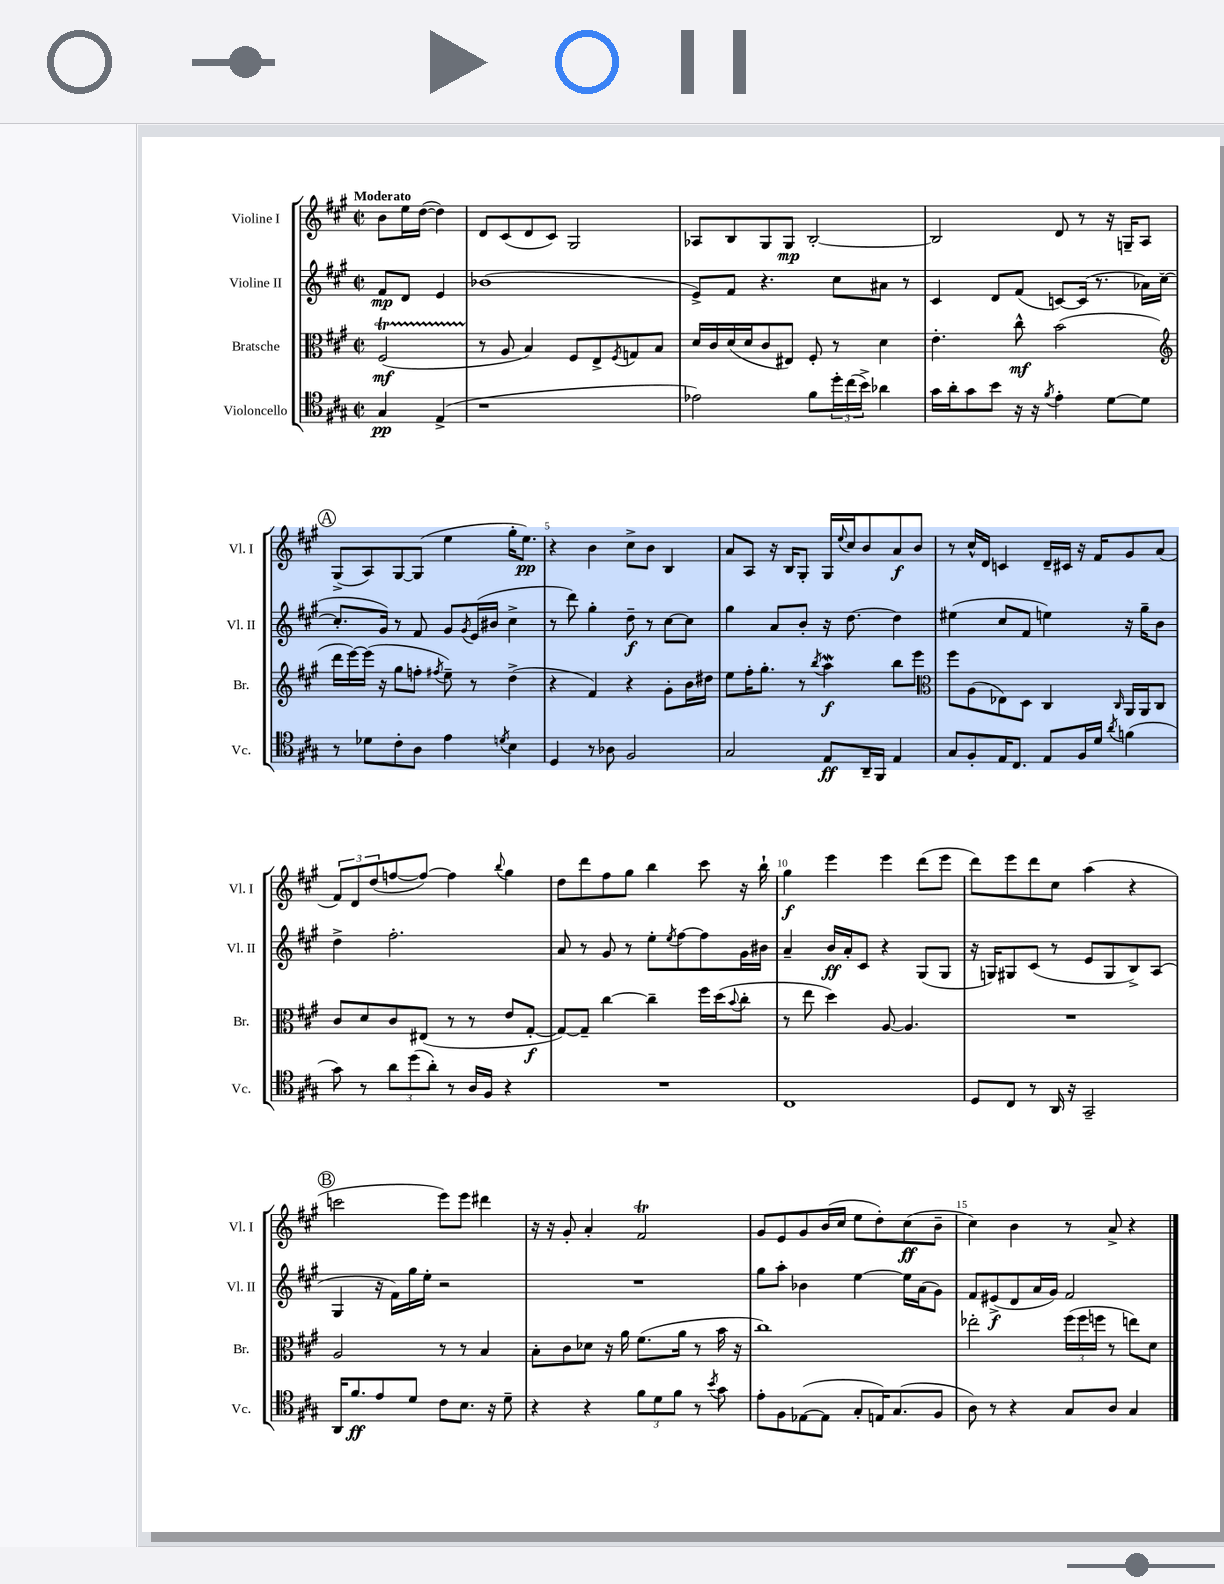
<<
\new StaffGroup <<
\new Staff = "s0" \with { instrumentName = "Violine I" shortInstrumentName = "Vl. I" } {
    \clef treble \key a \major \defaultTimeSignature \time 2/2 \partial 2 \tempo "Moderato"
    b'8 e''16 d''16~( d''4) |
    d'8 cis'8( d'8 cis'8) gis2 |
    aes8 b8 gis8 gis8\mp b2~-. |
    b2 d'8 r8 r16 g16-- a8 |
    \mark \markup { \circle "A" } gis8->( a8) gis8~ gis8( e''4 gis''16-. e''8.\pp) |
    r4 b'4 cis''8-> b'8 b4 |
    a'8 a8 r16 b16 gis8-. gis16 \appoggiatura { e''8 } cis''16 b'8 a'8\f b'8 |
    r8 cis''16-^ d'16 c'4 d'16-- cis'16 r16 fis'16 gis'8 a'8( |
    \tuplet 3/2 { fis'8) d'8 d''8( } f''8~ f''8~) f''4 \appoggiatura { b''8 } gis''4 |
    d''8 d'''8 fis''8 gis''8 b''4 cis'''8 r16 b''16-! |
    gis''4\f e'''4 e'''4 d'''8( e'''8 |
    d'''8) e'''8 d'''8 cis''8 a''4( r4 |
    \mark \markup { \circle "B" } c'''2 e'''8) e'''8 dis'''4 |
    r16 r16 gis'8-. a'4-. fis'2\trill |
    gis'8 e'8 gis'8 b'16( cis''16 e''8 d''8-.) cis''8\ff( b'8-- |
    cis''4) b'4 r8 a'8-> r4 \bar "|." |
}
\new Staff = "s1" \with { instrumentName = "Violine II" shortInstrumentName = "Vl. II" } {
    \clef treble \key a \major \defaultTimeSignature \time 2/2 \partial 2
    fis'8\mp d'8 e'4 |
    bes'1( |
    e'8->) fis'8 r4. cis''8 ais'8 r8 |
    cis'4 d'8 fis'8( c'8~) c'16( r8. aes'16) cis''16~( |
    \mark \markup { \circle "A" } cis''8.-. gis'16) r8 fis'8 gis'8 \acciaccatura { gis'8 } e'16( bis'16 cis''4-> |
    r8 d'''8) gis''4-. d''8--\f r8 cis''8~ cis''8 |
    gis''4 a'8 b'8-. r16 d''8.~ d''4 |
    eis''4( cis''8 fis'8 e''4) r16 gis''16-- b'8 |
    d''4-> fis''2.-. |
    a'8 r8 gis'8 r8 e''8-. \acciaccatura { e''8 } fis''8~ fis''8 gis'16 bis'16 |
    a'4-- b'16\ff a'16-. cis'8 r4 gis8( gis8 |
    r16 g16) gis8 cis'8( r8 e'8 gis8 b8->) a8( |
    \mark \markup { \circle "B" } gis4 r16 fis'16) gis''16 e''16-. r2 |
    R1 |
    gis''8 a''8-. bes'4 e''4~ e''16 a'16( gis'8) |
    fis'8 eis'8->\f( d'8 a'16 gis'16) fis'2 \bar "|." |
}
\new Staff = "s2" \with { instrumentName = "Bratsche" shortInstrumentName = "Br." } {
    \clef alto \key a \major \defaultTimeSignature \time 2/2 \partial 2
    fis2\startTrillSpan\mf( |
    r8\stopTrillSpan a8 b4) fis8 e8-> \acciaccatura { fis8 } g8 b8 |
    d'16 cis'16 d'16( d'16 cis'8 eis8) fis8-. r8 d'4 |
    e'4.-. cis''8-^\mf b'2( |
    \mark \markup { \circle "A" } \clef treble d'''16 e'''16~) e'''16( r16 gis''8 f''8-. \acciaccatura { fis''8 } e''8--) r8 d''4->( |
    r4 fis'4) r4 gis'8-. b'16 dis''16 |
    e''8 fis''16-. gis''8.-. r8 \acciaccatura { b''8 } a''4\mordent\f b''8 e'''8 |
    \clef alto fis''8 a8( ees8) d8 cis4 \grace { cis16 } a,16 a,16 cis8 |
    cis'8 d'8 cis'8 eis8( r8 r8 e'8 gis8~-.\f |
    gis8~) gis8-- cis''4~ cis''4-- fis''16 d''16( \appoggiatura { b'8 } cis''8-. |
    r8 e''8 d''4) a8~ a4. |
    R1 |
    \mark \markup { \circle "B" } a2 r8 r8 b4 |
    b8-. cis'8 des'8 r16 a'16 fis'8.( a'16 r8 b'16 r16 |
    cis''1) |
    ees''2-. \tuplet 3/2 { fis''16( fis''16 f''16 } r8 e''8) d'8 \bar "|." |
}
\new Staff = "s3" \with { instrumentName = "Violoncello" shortInstrumentName = "Vc." } {
    \clef tenor \key a \major \defaultTimeSignature \time 2/2 \partial 2
    gis4\pp e4->( |
    r1 |
    ees'2) fis'8 \tuplet 3/2 { d''16-. cis''16( b'16->) } aes'4 |
    gis'16 a'16-. gis'8 b'8 r16 r16 \acciaccatura { fis'8 } e'4-. d'8~ d'8 |
    \mark \markup { \circle "A" } r8 des'8 cis'8-. a8 e'4 \acciaccatura { d'8 } b4 |
    d4 r8 aes8 fis2 |
    gis2 e8\ff a,16-- fis,16 e4 |
    gis8 fis8-. e16 cis8. e8 fis16 d'16 \acciaccatura { a'8 } f'4( |
    gis'8) r8 \tuplet 3/2 { a'8 d''8( a'8-.) } r8 a16 fis16 r4 |
    R1 |
    cis1 |
    d8 cis8 r8 a,16 r16 gis,2-- |
    \mark \markup { \circle "B" } a,16 fis'8.\ff e'8 d'8 cis'8 b8. r16 d'8-- |
    r4 r4 \tuplet 3/2 { fis'8 d'8 fis'8 } r8 \acciaccatura { b'8 } gis'8 |
    e'8-. fis8 ees8~( ees8 gis8-. e16) gis8.( fis8 |
    a8) r8 r4 gis8 a8 gis4 \bar "|." |
}
>>
>>
\layout { \context { \Score \override BarNumber.break-visibility = ##(#f #t #t) barNumberVisibility = #(every-nth-bar-number-visible 5) } }
